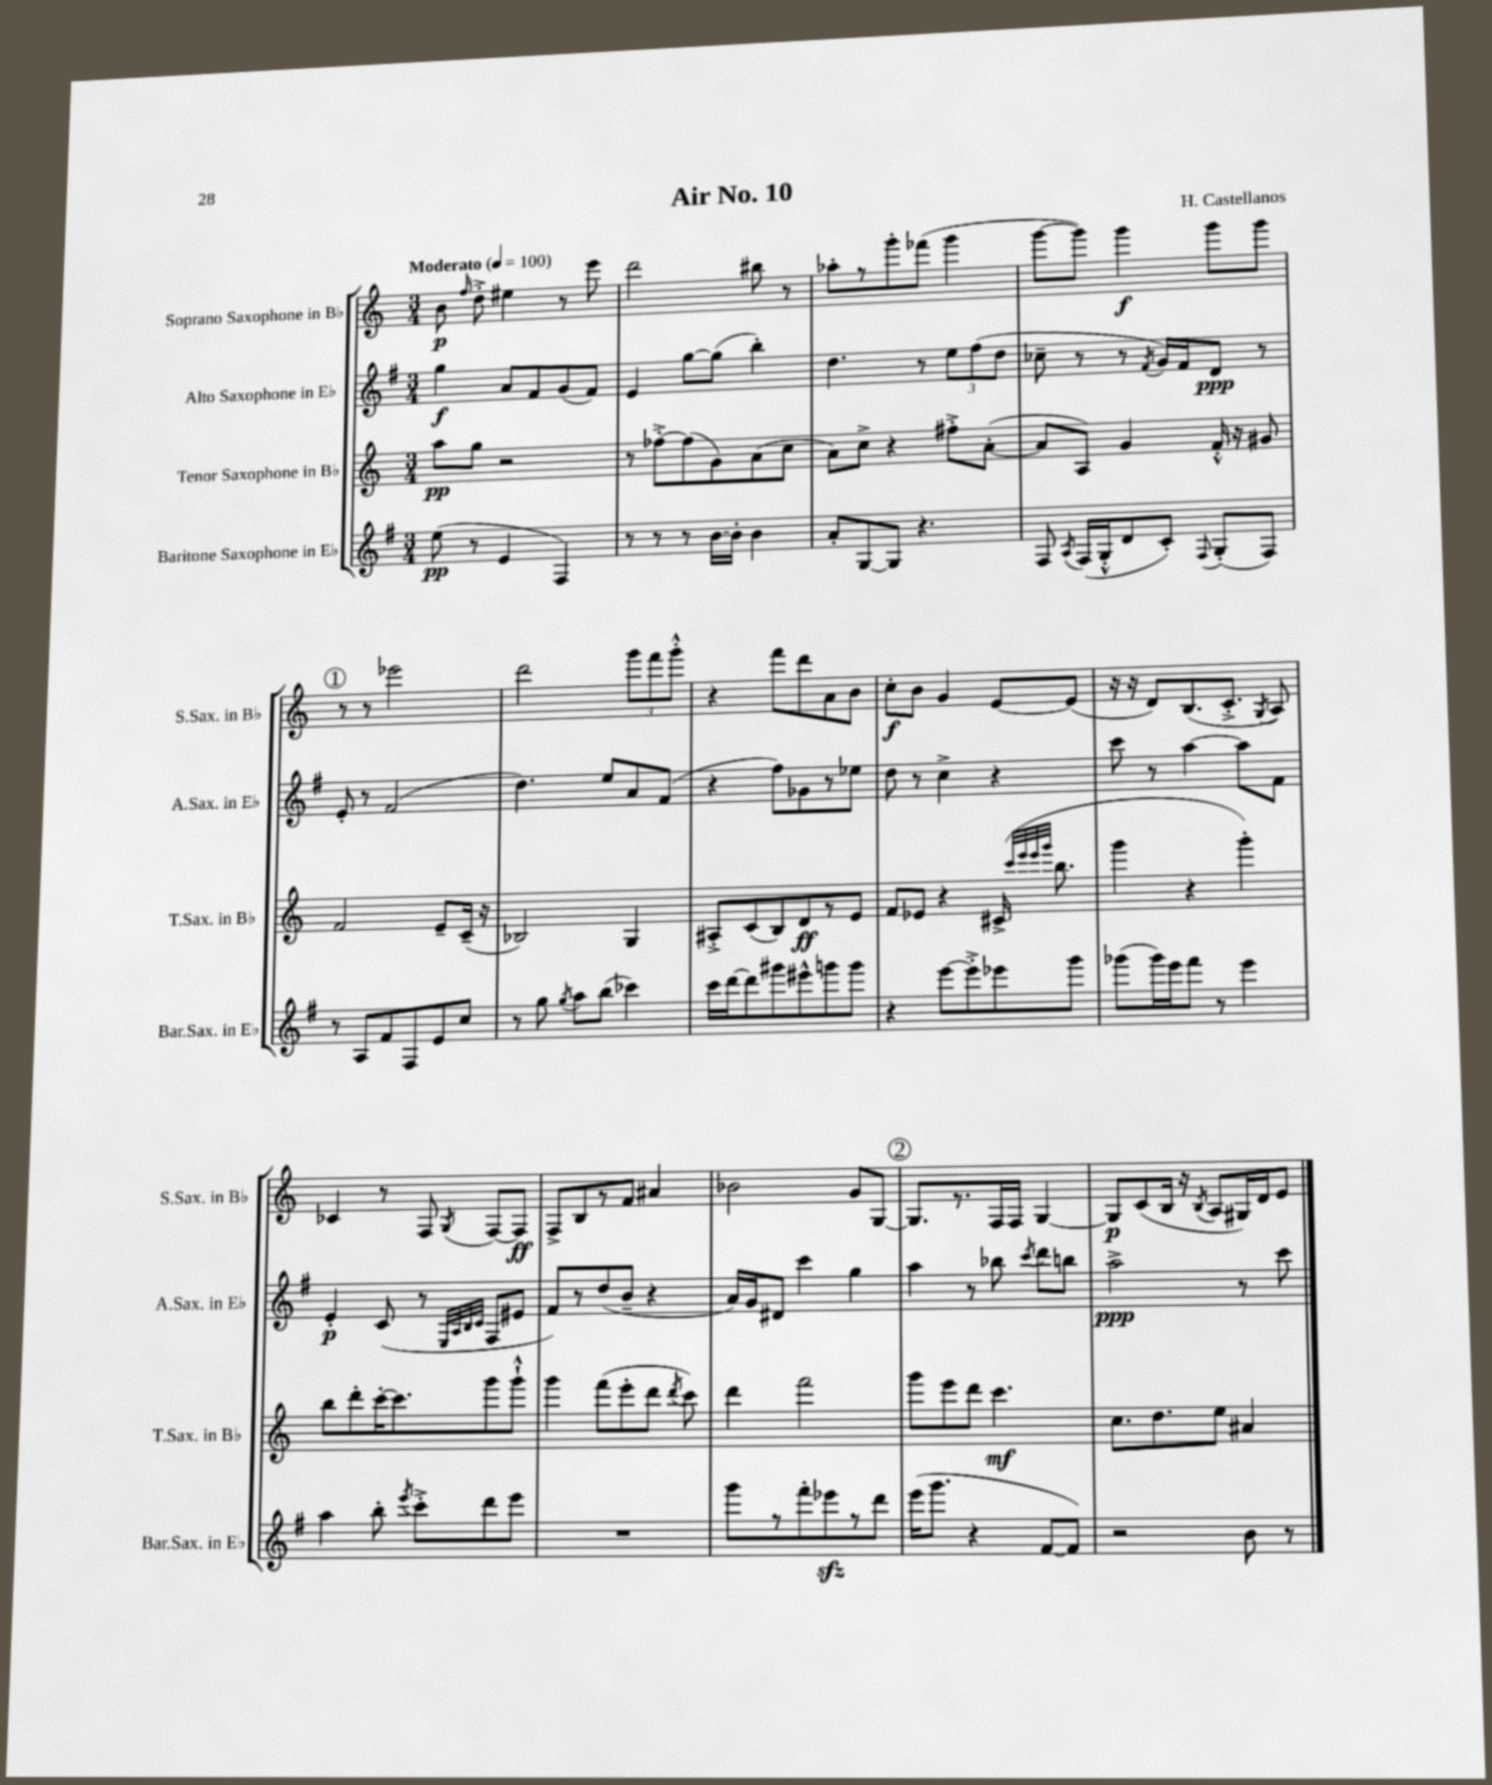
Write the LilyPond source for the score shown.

\header { title = "Air No. 10" composer = "H. Castellanos" }
<<
\new StaffGroup <<
\new Staff = "s0" \with { instrumentName = "Soprano Saxophone in Bb" shortInstrumentName = "S.Sax. in Bb" } {
    \clef treble \key c \major \numericTimeSignature \time 3/4 \tempo "Moderato" 4 = 100
    \autoBeamOff b'8\p \grace { f''16 } d''8-.-> eis''4 r8 e'''8 |
    d'''2 bis''8 r8 |
    aes''8[-. r8 g'''8-. fes'''8]( g'''4 |
    g'''8[~ g'''8]) g'''4\f g'''8[ g'''8] |
    \mark \markup { \circle "1" } r8 r8 ees'''2 |
    d'''2 \tuplet 3/2 { g'''8[ f'''8 g'''8]-.-^ } |
    r4 f'''8[ d'''8 a'8 b'8] |
    c''8[-.\f b'8] g'4 e'8[~ e'8]( |
    r16 r16 d'8[) b8.( c'8.]-.-> \acciaccatura { g8 } a8) |
    ces'4 r8 f8 \acciaccatura { g8 } f8[~ f8]\ff |
    f8[-> b8 r8 f'8] ais'4 |
    bes'2 g'8[ g8]~ |
    \mark \markup { \circle "2" } g8.[ r8. f16 f16] g4~ |
    g8[\p c'8( b16] r16 \acciaccatura { b8 } a8[ gis16) d'16 e'8] \bar "|." |
}
\new Staff = "s1" \with { instrumentName = "Alto Saxophone in Eb" shortInstrumentName = "A.Sax. in Eb" } {
    \clef treble \key g \major \numericTimeSignature \time 3/4
    \autoBeamOff g''4\f a'8[ fis'8 g'8( fis'8]) |
    e'4 g''8[~ g''8]( b''4-.) |
    d''4. r8 \tuplet 3/2 { e''8[ fis''8( d''8] } |
    ces''8-- r8 r8 \acciaccatura { fis'8 } g'16[) fis'16 d'8]\ppp r8 |
    \mark \markup { \circle "1" } e'8-. r8 fis'2( |
    d''4.) e''8[ a'8 fis'8]( |
    r4 fis''8[) ges'8 r8 ees''8] |
    d''8 r8 c''4-> r4 |
    c'''8 r8 a''4~ a''8[ fis'8] |
    e'4-.\p c'8( r8 \grace { e32[ a32 b32 c'32] } fis8[ eis'8] |
    fis'8[) r8 d''8( b'8]-- r4 |
    a'16[) g'16 dis'8] c'''4 g''4 |
    \mark \markup { \circle "2" } a''4 r8 bes''8 \acciaccatura { c'''8 } d'''8[ b''8] |
    a''2->\ppp r8 c'''8 \bar "|." |
}
\new Staff = "s2" \with { instrumentName = "Tenor Saxophone in Bb" shortInstrumentName = "T.Sax. in Bb" } {
    \clef treble \key c \major \numericTimeSignature \time 3/4
    \autoBeamOff a''8[\pp g''8] r2 |
    r8 fes''8[~-.-> fes''8( g'8) a'8( c''8] |
    a'8[) c''8]-> r4 fis''8[-.-> a'8]~-.( |
    a'8[ a8]) g'4 f'16-.-^ r16 gis'8 |
    \mark \markup { \circle "1" } f'2 e'8[-- c'16]--( r16 |
    bes2) g4 |
    ais8[-.-> c'8( b8) d'8\ff r8 e'8] |
    f'8[ ees'8] r4 cis'16->( \grace { c'''32[ e'''32 e'''32 g'''32] } b''8. |
    g'''4 r4 g'''4-.) |
    b''8[ d'''8-. c'''16~-. c'''8. g'''8 g'''8]-!-^ |
    g'''4 f'''8[( e'''8-. d'''8] \acciaccatura { d'''8 } c'''8) |
    d'''4 f'''2 |
    \mark \markup { \circle "2" } g'''8[ e'''8 d'''8] c'''4.\mf |
    c''8.[ d''8. e''8] ais'4 \bar "|." |
}
\new Staff = "s3" \with { instrumentName = "Baritone Saxophone in Eb" shortInstrumentName = "Bar.Sax. in Eb" } {
    \clef treble \key g \major \numericTimeSignature \time 3/4
    \autoBeamOff e''8\pp( r8 e'4 fis4) |
    r8 r8 r8 b'16[~ b'16]-. b'4 |
    a'8[-. g8~ g8] r4. |
    fis8 \acciaccatura { a8 } fis16[( g16-.-^ d'8 c'8]-.) \appoggiatura { fis8 } g8[-.( fis8]) |
    \mark \markup { \circle "1" } r8 a8[ fis'8 fis8 e'8 c''8] |
    r8 g''8 \acciaccatura { g''8 } a''8[ b''8]( ces'''4) |
    c'''16[ d'''16~ d'''8 gis'''8 eis'''8-^ g'''8 g'''8] |
    r4 e'''8[~ e'''8-.-> ees'''8 g'''8] |
    ges'''8[( ges'''16) e'''16 fis'''8] r8 e'''4 |
    a''4 b''8-. \acciaccatura { e'''8 } c'''8[-.-> d'''8 e'''8] |
    R2. |
    g'''8[ r8 fis'''8-. ees'''8\sfz r8 d'''8] |
    \mark \markup { \circle "2" } e'''16[( g'''8.] r4 fis'8[~ fis'8]) |
    r2 b'8 r8 \bar "|." |
}
>>
>>
\layout { \context { \Score \remove "Bar_number_engraver" } }
